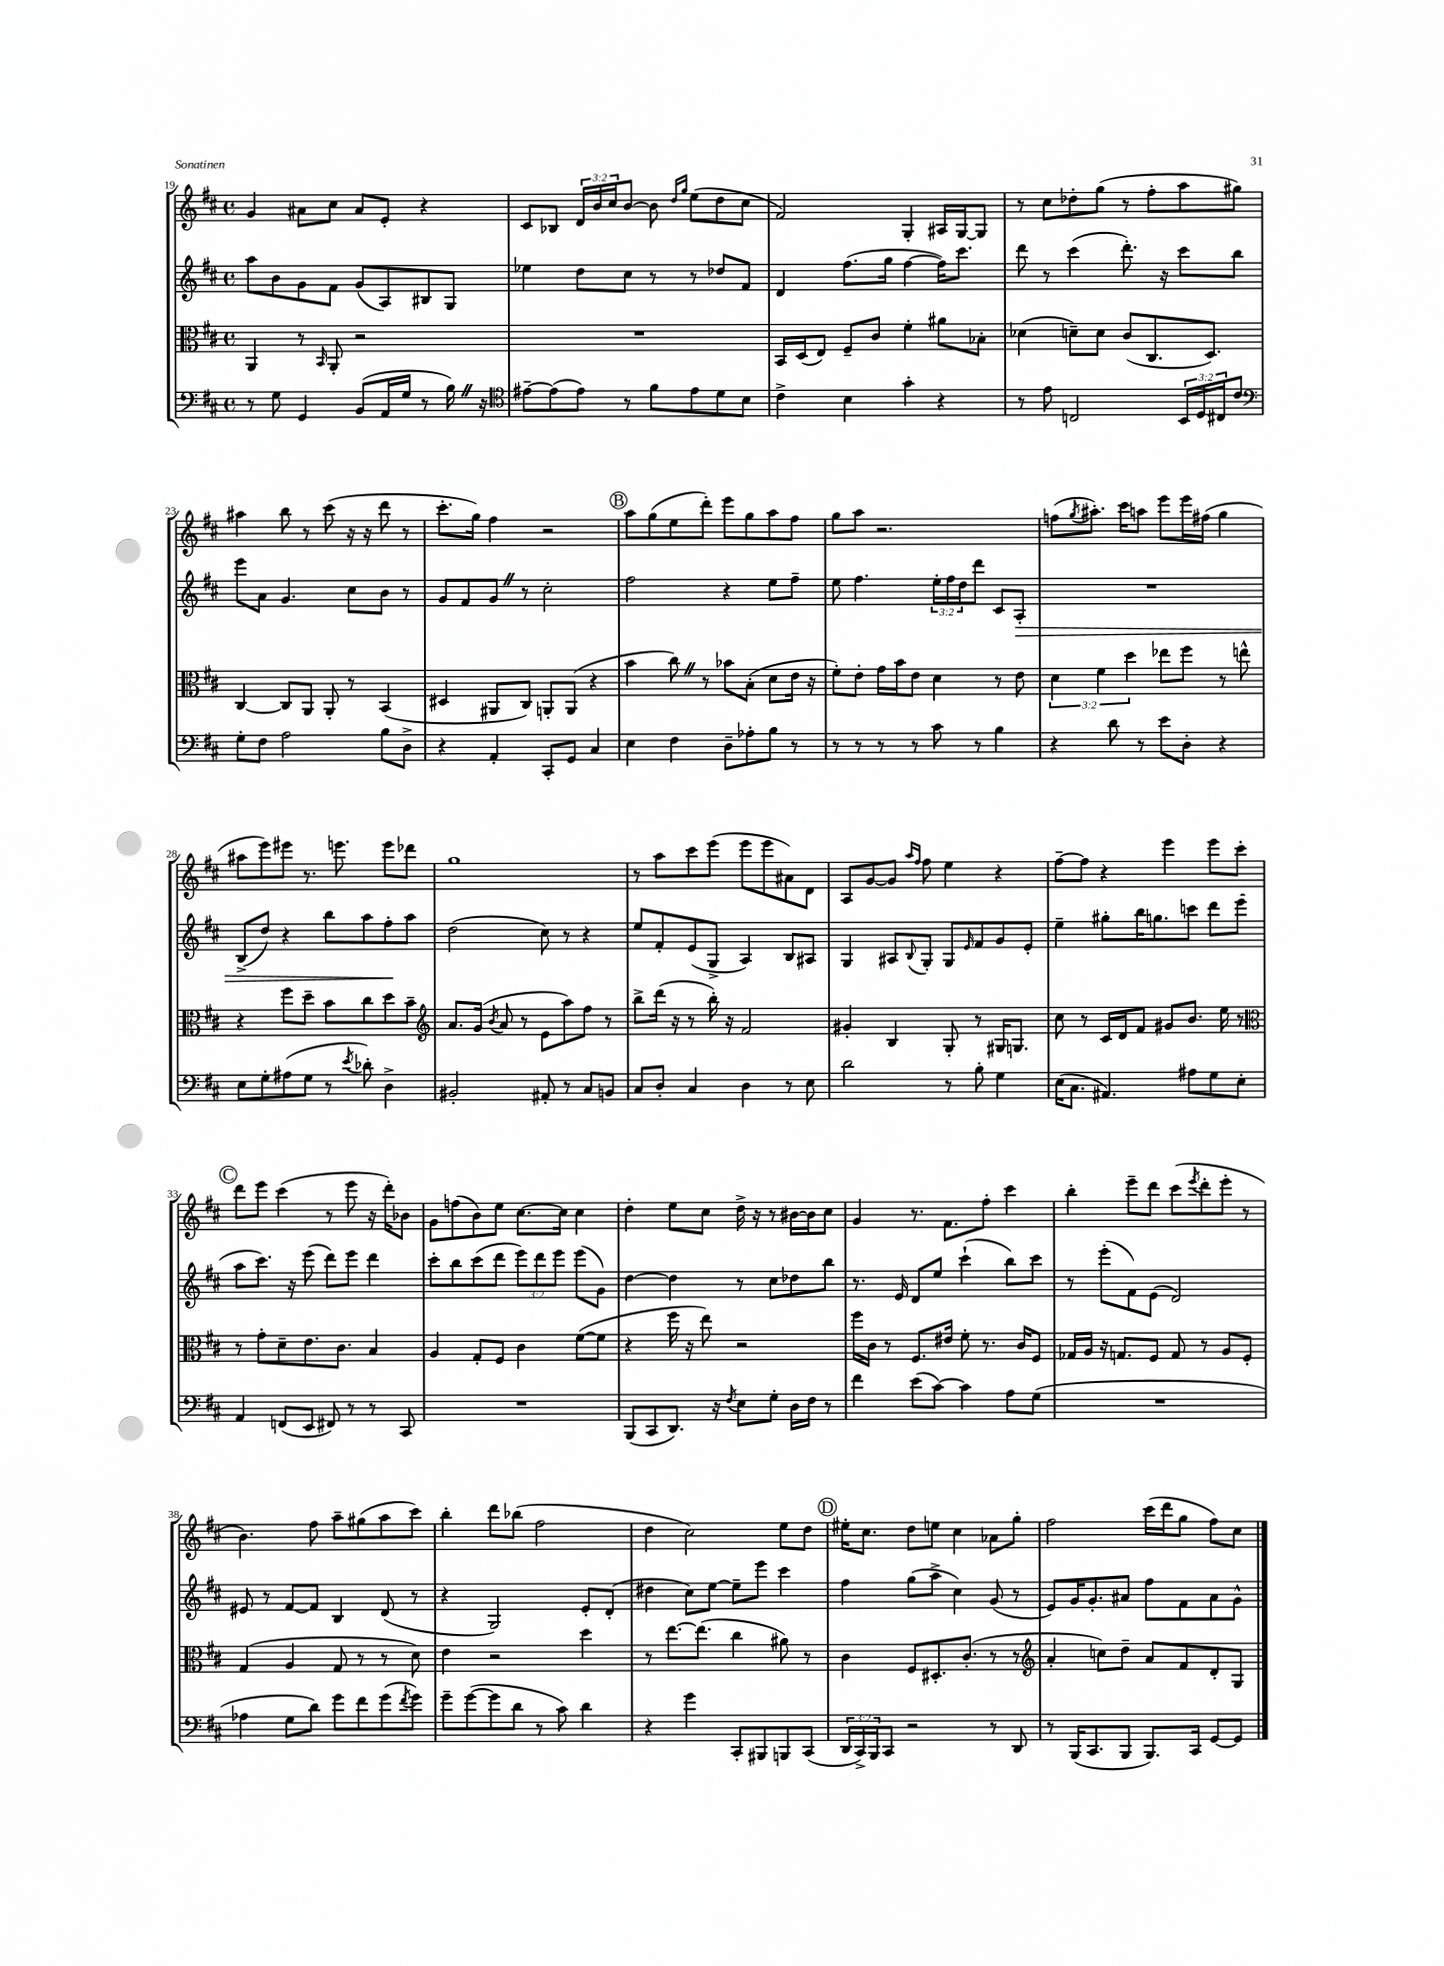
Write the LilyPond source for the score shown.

<<
\new StaffGroup <<
\new Staff = "s0" {
    \clef treble \key d \major \defaultTimeSignature \time 4/4 \override Staff.TupletNumber.text = #tuplet-number::calc-fraction-text
    g'4 ais'8 cis''8 ais'8 e'8-. r4 |
    cis'8 bes8 \tuplet 3/2 { d'16 b'16 cis''16 } b'8~ b'8 \grace { d''16 g''16 } e''8( d''8 cis''8 |
    fis'2) g4-. ais16 g16~ g8 |
    r8 cis''8 des''8-. g''8( r8 fis''8-. a''8 gis''8) |
    ais''4 b''8 r8 cis'''8( r16 r16 d'''8 r8 |
    cis'''8.-. g''16) fis''4 r2 |
    \mark \markup { \circle "B" } a''8 g''8( e''8 d'''8-.) e'''8 g''8 a''8 fis''8 |
    g''8 a''8 r2. |
    f''8( \acciaccatura { g''8 } ais''8.-.) cis'''16 a''8 e'''8 e'''16 fis''16( g''4 |
    ais''8 e'''8) eis'''8 r8. e'''8. e'''8 des'''8 |
    g''1 |
    r8 a''8 cis'''8 e'''8( e'''8 e'''8 ais'8) d'8 |
    a8 g'8~ g'8 \grace { a''16 fis''16 } fis''8 e''4 r4 |
    fis''8~-- fis''8 r4 e'''4 e'''8 cis'''8-. |
    \mark \markup { \circle "C" } d'''8 e'''8 cis'''4( r8 e'''8 r16 d'''16-.) bes'8 |
    g'8 f''8( b'8) e''8 cis''8.~ cis''16 cis''4 |
    d''4-. e''8 cis''8 d''16-> r16 r8 bis'16~ bis'16 cis''8 |
    g'4 r8. fis'8. fis''8-. cis'''4 |
    b''4-. e'''8-- d'''8 cis'''8( \acciaccatura { e'''8 } d'''8-. e'''8-. r8 |
    b'4.) fis''8 a''8-- gis''8( a''8 cis'''8) |
    b''4-. d'''8 bes''8( fis''2 |
    d''4 cis''2) e''8 d''8 |
    \mark \markup { \circle "D" } eis''16-. cis''8. d''8 e''8 cis''4 aes'8 g''8-. |
    fis''2 cis'''16( d'''16 g''8 fis''8) cis''8 \bar "|." |
}
\new Staff = "s1" {
    \clef treble \key d \major \defaultTimeSignature \time 4/4 \override Staff.TupletNumber.text = #tuplet-number::calc-fraction-text
    a''8 b'8 g'8 fis'8 g'8( a8) bis8 g8 |
    ees''4 d''8 cis''8 r8 r8 des''8 fis'8 |
    d'4 fis''8.( g''16 fis''4~ fis''16) cis'''8. |
    d'''8 r8 cis'''4( d'''8.-.) r16 cis'''8 b''8 |
    e'''8 a'8 g'4. cis''8 b'8 r8 |
    g'8 fis'8 g'8 \once \override BreathingSign.text = \markup { \musicglyph "scripts.caesura.straight" } \breathe r8 cis''2-. |
    \mark \markup { \circle "B" } fis''2 r4 e''8 fis''8-- |
    e''8 fis''4. \tuplet 3/2 { e''16-. fis''16 d''16 } d'''8 cis'8 a8-.\> |
    R1 |
    b8->( d''8) r4 b''8 a''8 fis''8-.\! a''8 |
    d''2( cis''8) r8 r4 |
    e''8 fis'8-. e'8( g8-> a4) b8 ais8 |
    g4 ais8 \appoggiatura { b8 } g8-. g8 \grace { e'16 } fis'8 g'8 e'8-. |
    e''4-- gis''8-. b''16 g''8. c'''8 d'''8 e'''8( |
    \mark \markup { \circle "C" } a''8 cis'''8.) r16 e'''8( d'''8) e'''8 d'''4 |
    cis'''8-. b''8 cis'''8( d'''8 \tuplet 3/2 { e'''8) d'''8 e'''8 } e'''8( g'8) |
    d''4~ d''4 r8 cis''8 des''8 b''8 |
    r8. e'16 d'8 e''8 cis'''4-!( b''8) cis'''8 |
    r8 e'''8-.( fis'8) e'8( d'2) |
    eis'8 r8 fis'8~ fis'8 b4 d'8( r8 |
    r4 g2) e'8-. d'8-.( |
    dis''4 cis''8) e''8~ e''8-- e'''8 cis'''4 |
    \mark \markup { \circle "D" } fis''4 g''8( a''8-> cis''4) g'8( r8 |
    e'8) g'16 g'8.-. ais'8 fis''8 fis'8 ais'8 g'8-^ \bar "|." |
}
\new Staff = "s2" {
    \clef alto \key d \major \defaultTimeSignature \time 4/4 \override Staff.TupletNumber.text = #tuplet-number::calc-fraction-text
    a,4 r8 \grace { b,16 } a,8-. r2 |
    R1 |
    b,16 d16( e8) fis8-- cis'8 fis'4-. ais'8 bes8-. |
    des'4( d'8--) d'8 cis'8( cis8. d8.) |
    cis4~ cis8 a,8 a,8-. r8 b,4( |
    dis4 ais,8 cis8) a,8-. a,8( r4 |
    \mark \markup { \circle "B" } b'4 cis''8) \once \override BreathingSign.text = \markup { \musicglyph "scripts.caesura.straight" } \breathe r8 bes'8 b8-.( d'8 e'16 r16 |
    fis'8-.) e'8-. g'16 b'16 e'8 d'4 r8 e'8 |
    \tuplet 3/2 { d'4 fis'4 d''4 } ees''8 fis''8 r8 e''8-^ |
    r4 fis''8 d''8-- b'8 cis''8 d''8 b'8-- |
    \clef treble a'8. g'16( \acciaccatura { b'8 } a'8 r8 e'8 a''8) fis''8 r8 |
    b''8-> d'''16( r16 r8 b''16-.) r16 fis'2 |
    gis'4-. b4 g8-. r8 gis16 g8. |
    cis''8 r8 cis'16 d'16 fis'8 gis'8 b'8. e''16 r8 |
    \mark \markup { \circle "C" } \clef alto r8 g'8-. d'8-- e'8. cis'8. b4 |
    a4 g8-. fis8 cis'4 fis'8~( fis'8 |
    r4 fis''16 r16 e''8) r2 |
    fis''16 cis'16 r8 fis8. eis'16 fis'8-. r8. cis'16 fis8 |
    ges16 a16 r16 g8. fis8 g8 r8 a8 fis8-. |
    g4( a4 g8 r8 r8 d'8) |
    e'4 r2 d''4 |
    r8 e''8.~ e''8.( cis''4 ais'8) r8 |
    \mark \markup { \circle "D" } cis'4 fis8 dis8.-. cis'8.-.( r8 r8 |
    \clef treble a'4-. c''8) d''8-- a'8 fis'8 d'8-. g8 \bar "|." |
}
\new Staff = "s3" {
    \clef bass \key d \major \defaultTimeSignature \time 4/4 \override Staff.TupletNumber.text = #tuplet-number::calc-fraction-text
    r8 g8 g,4 b,8( a,16 g16 r8 b16) \once \override BreathingSign.text = \markup { \musicglyph "scripts.caesura.straight" } \breathe r16 |
    \clef tenor eis'8~-- eis'8( eis'8) r8 fis'8 eis'8 d'8 b8 |
    cis'4-> b4 g'4-. r4 |
    r8 e'8 c2 \tuplet 3/2 { b,16 d16 cis16 } cis'8 |
    \clef bass g8-. fis8 a2 b8 d8-> |
    r4 a,4-. cis,8-. g,8 cis4 |
    \mark \markup { \circle "B" } e4 fis4 d8-- aes8-. b8 r8 |
    r8 r8 r8 r8 cis'8 r8 b4 |
    r4 d'8 r8 e'8 d8-. r4 |
    e8 g8-. ais8( g8 r8 \acciaccatura { e'8 } des'8-.) d4-> |
    bis,2-. ais,8-. r8 cis8 b,8 |
    cis8 d8-. cis4 d4 r8 e8 |
    d'2 r8 b8-. g4 |
    e16( cis8. ais,4.) ais8 g8 e8-. |
    \mark \markup { \circle "C" } a,4 f,8( e,8 fis,8) r8 r8 cis,8 |
    R1 |
    b,,8( cis,8 d,8.) r16 \acciaccatura { fis8 } e8 g8-. d16 fis16 r8 |
    fis'4 e'8( cis'8~) cis'4 a8 g8( |
    R1 |
    aes4 g8 d'8) g'8 fis'8 g'8( \acciaccatura { fis'8 } g'8) |
    g'8-- g'8~( g'8 d'8 r8 cis'8) d'4 |
    r4 g'4 cis,8-. bis,,8 b,,8 cis,8( |
    \mark \markup { \circle "D" } \tuplet 3/2 { d,16 cis,16->) b,,16 } cis,8 r2 r8 d,8 |
    r8 b,,16( cis,8. b,,8 b,,8.) cis,16 g,8~ g,8 \bar "|." |
}
>>
>>
\layout { \context { \Score currentBarNumber = #19 } }
